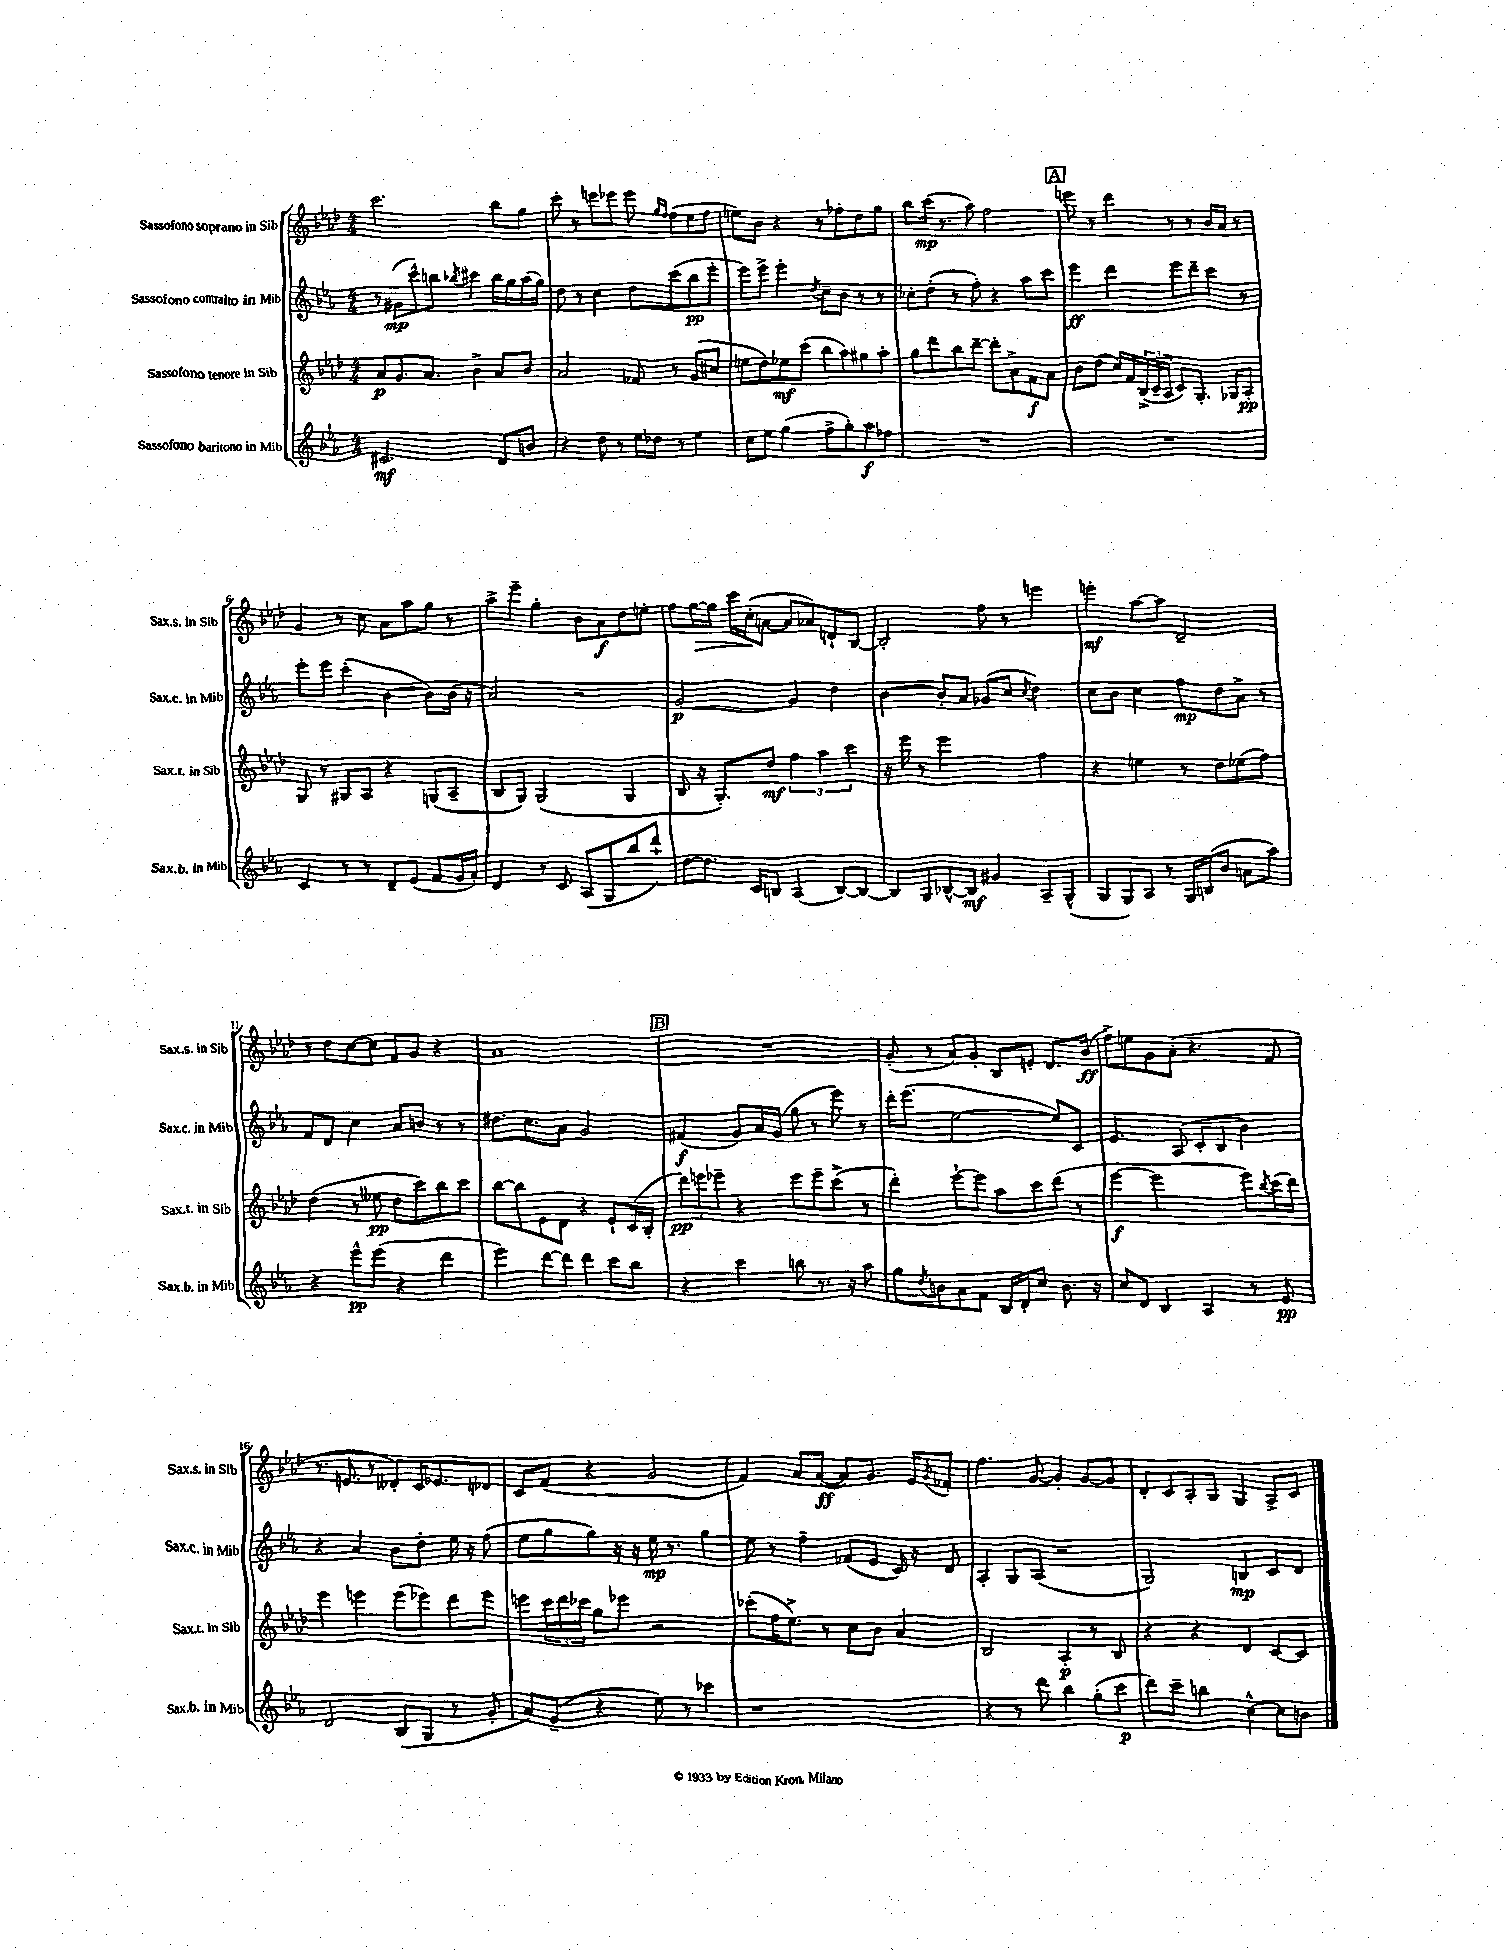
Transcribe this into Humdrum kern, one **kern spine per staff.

**kern	**dynam	**kern	**dynam	**kern	**dynam	**kern	**dynam
*part4	*part4	*part3	*part3	*part2	*part2	*part1	*part1
*staff4	*staff4	*staff3	*staff3	*staff2	*staff2	*staff1	*staff1
*I"Sassofono baritono in Mib	*	*I"Sassofono tenore in Sib	*	*I"Sassofono contralto in Mib	*	*I"Sassofono soprano in Sib	*
*I'Sax.b. in Mib	*	*I'Sax.t. in Sib	*	*I'Sax.c. in Mib	*	*I'Sax.s. in Sib	*
*clefG2	*	*clefG2	*	*clefG2	*	*clefG2	*
*k[b-e-a-]	*	*k[b-e-a-d-]	*	*k[b-e-a-]	*	*k[b-e-a-d-]	*
*M4/4	*	*M4/4	*	*M4/4	*	*M4/4	*
=1	=1	=1	=1	=1	=1	=1	=1
2.c#X/	mf	8a-/L	p	8r	.	2.ccc\	.
.	.	8.g/	.	(8g#X\L	mp	.	.
.	.	.	.	8ccc^^\)	.	.	.
.	.	8.a-/J	.	.	.	.	.
.	.	.	.	8bbn\J	.	.	.
.	.	.	.	8qbb-X/	.	.	.
.	.	4b-^\	.	4ccc#X\	.	.	.
8d/L	.	8a-/L	.	16bb-\LL	.	8bb-\L	.
.	.	.	.	16gg\	.	.	.
8bn/J	.	8b-/J	.	(16aa-\	.	8gg\J	.
.	.	.	.	16gg\JJ)	.	.	.
=2	=2	=2	=2	=2	=2	=2	=2
4r	.	2a-/	.	8dd\	.	8ccc'\	.
.	.	.	.	8r	.	8r	.
8dd\	.	.	.	4cc\	.	8eeen\L	.
8r	.	.	.	.	.	8eee-X\J	.
16ee-\LL	.	8f-X/	.	8dd\L	.	8eee-\	.
16dd-X\JJ	.	.	.	.	.	.	.
.	.	.	.	.	.	16qqgg/LL	.
.	.	.	.	.	.	16qqff/JJ	.
8r	.	8r	.	(8ccc\	.	(8ff\L	.
4ee-\	.	(8g/L	.	8bb-\	pp	8ee-\	.
.	.	8cc#X/J	.	8eee-'\J	.	8ff\J	.
=3	=3	=3	=3	=3	=3	=3	=3
8cc\L	.	8een\L	.	8eee-\L)	.	8een\L)	.
8ee-\J	.	8dd-\)	.	8eee-^\J	.	8b-\J	.
(4gg\	.	8ee-X\	mf	4eee-'\	.	4r	.
.	.	(8ccc\J	.	.	.	.	.
.	.	.	.	8qdd/	.	.	.
8ff^\L	.	8bb-\L	.	8cc~\L	.	8r	.
8gg'\)	.	8aa-\)	.	8b-\J	.	8ff-X'\L	.
8aa-\	f	8gg#X\	.	8r	.	8dd-\	.
8ff-X\J	.	8aa-'\J	.	8r	.	8gg\J	.
=4	=4	=4	=4	=4	=4	=4	=4
1r	.	8gg\L	.	8cc-X'\L	.	8bb-\L	.
.	.	8ddd-\	.	(8dd'\J	.	(16ccc\Jk	mp
.	.	.	.	.	.	8.r	.
.	.	8bb-\	.	8r	.	.	.
.	.	[8ddd-~\J	.	8ff'\)	.	8aa-\)	.
.	.	8ddd-'\L]	.	4r	.	2ff\	.
.	.	8a-^\	.	.	.	.	.
.	.	8f\	f	8aa-\L	.	.	.
.	.	8a-\J	.	8ccc\J	.	.	.
!!LO:REH:place=s1:t=A
=5	=5	=5	=5	=5	=5	=5	=5
1r	.	8b-\L	.	4eee-\	ff	8eeen\	.
.	.	(8dd-\J	.	.	.	8r	.
.	.	16cc/LL)	.	4ddd\	.	4ddd-\	.
.	.	16f/	.	.	.	.	.
.	.	(24B-^/	.	.	.	.	.
.	.	24c~/	.	.	.	.	.
.	.	24A-/JJ	.	.	.	.	.
.	.	8c/L)	.	8eee-\L	.	8r	.
.	.	8.G'/J	.	8ddd~\	.	8r	.
.	.	.	.	8ccc\J	.	16b-/LL	.
.	.	16G-X/KL	.	.	.	16a-/JJ	.
.	.	8A-'/J	pp	8r	.	8r	.
!!LO:LB:g=z
=6	=6	=6	=6	=6	=6	=6	=6
4c/	.	8G/	.	8eee-'\L	.	4g/	.
.	.	8r	.	8eee-\J	.	.	.
8r	.	8G#X/L	.	(4ccc'\	.	8r	.
8r	.	8A-/J	.	.	.	8cc\	.
8d~/L	.	4r	.	[4b-\	.	8a-\L	.
(8e-/J	.	.	.	.	.	8aa-\	.
8f/L	.	(8Gn/L	.	8b-\L])	.	8gg\J	.
16g/L	.	8A-~/J	.	(16b-\Jk	.	8r	.
16a-'/JJ)	.	.	.	16r	.	.	.
=7	=7	=7	=7	=7	=7	=7	=7
4d/	.	8B-/L	.	2a-/)	.	8aa-^\L	.
.	.	8G/J)	.	.	.	8eee-~\J	.
8r	.	(2G/	.	.	.	4gg'\	.
8c/	.	.	.	.	.	.	.
(8A-/L	.	.	.	2r	.	8b-\L	.
8G/	.	.	.	.	.	8a-\	f
8bb-/	.	4G/	.	.	.	8dd-\	.
8ddd`/J)	.	.	.	.	.	8een'\J	.
=8	=8	=8	=8	=8	=8	=8	=8
[8dd\L	.	8B-/	.	[2g/	p	8ff\L	.
!	!	!	!	!	!	!	!LO:HP:b
8.dd\J]	.	16r	.	.	.	[16gg\L	>
.	.	8.G'/L)	.	.	.	16gg\JJ]	.
.	.	.	.	.	.	16ccc\LL	.
16c/KL	.	.	.	.	.	(16cc'\J	.
8Bn/J	.	8dd-/J	mf	.	.	[8an\J	]
(4A-/	.	6ff\	.	4g/]	.	8a/L]	.
.	.	.	.	.	.	8a-X/)	.
.	.	6aa-\	.	.	.	.	.
[8B/L)	.	.	.	4dd\	.	8dn`/	.
.	.	6ccc\	.	.	.	.	.
8B/J_	.	.	.	.	.	[8B-/J	.
=9	=9	=9	=9	=9	=9	=9	=9
8B/L]	.	16r	.	[4b-\	.	2B-'/]	.
.	.	16eee-\	.	.	.	.	.
8G/	.	8r	.	.	.	.	.
[8B-X^^/	.	2eee-\	.	8b-'/L]	.	.	.
8B-/J]	mf	.	.	8a-/J	.	.	.
4g#X/	.	.	.	(8g-X/L	.	8ff\	.
.	.	.	.	8cc/J	.	8r	.
.	.	.	.	8qcc/	.	.	.
8A-~/L	.	4ff\	.	4dd\)	.	4eeen\	.
(8G^^/J	.	.	.	.	.	.	.
=10	=10	=10	=10	=10	=10	=10	=10
8G/L	.	4r	.	8cc\L	.	4eeen'\	mf
8G/)	.	.	.	8b-\J	.	.	.
8A-/J	.	4een\	.	4cc\	.	[8aa-\L	.
8r	.	.	.	.	.	8aa-\J]	.
16G/LL	.	8r	.	8ff\L	mp	2d-~/	.
(16Bn/J	.	.	.	.	.	.	.
8b-/J	.	8dd-\L	.	8dd\	.	.	.
8an\L	.	(8ee-X\	.	8a-^\J	.	.	.
8aa-\J)	.	8ff\J)	.	8r	.	.	.
!!LO:LB:g=z
=11	=11	=11	=11	=11	=11	=11	=11
4r	.	(4dd-\	.	8f/L	.	8r	.
.	.	.	.	8d/J	.	8dd-\L	.
8eee-^^\L	pp	8r	.	4cc\	.	[8cc\	.
(8eee-\J	.	8ee--X\	pp	.	.	8cc\J]	.
4r	.	8dd-\L	.	8a-/L	.	8f/L	.
.	.	8ccc\)	.	8bn/J	.	8g/J	.
4ddd\	.	8bb-\	.	8r	.	4r	.
.	.	8ccc\J	.	8r	.	.	.
=12	=12	=12	=12	=12	=12	=12	=12
4eee-\)	.	[8bb-\L	.	8.dd#X\L	.	1a-	.
.	.	8bb-\]	.	.	.	.	.
.	.	.	.	8.cc\	.	.	.
[8ddd\L	.	8e-\	.	.	.	.	.
8ddd\J]	.	8d-\J	.	8a-\J	.	.	.
4ddd\	.	4r	.	2g/	.	.	.
8ccc\L	.	8e-`/L	.	.	.	.	.
8bb-\J	.	(16c/L	.	.	.	.	.
.	.	16B-'/JJ	.	.	.	.	.
!!LO:REH:place=s1:t=B
=13	=13	=13	=13	=13	=13	=13	=13
4r	.	12ddd-\L)	pp	(4f#X/	f	1r	.
.	.	12eeen\	.	.	.	.	.
.	.	12eee-X~\J	.	.	.	.	.
4ccc\	.	4r	.	8g/L)	.	.	.
.	.	.	.	16a-/L	.	.	.
.	.	.	.	(16g/JJ	.	.	.
8bbn\	.	8eee-\L	.	8gg\	.	.	.
8.r	.	8eee-~\	.	8r	.	.	.
.	.	(8ccc^\J	.	8eee-\)	.	.	.
16r	.	.	.	.	.	.	.
8aa-\	.	8r	.	8r	.	.	.
=14	=14	=14	=14	=14	=14	=14	=14
8gg\L	.	4ddd-'\)	.	16ddd'\KL	.	(8g'/	.
.	.	.	.	(8.eee-\J	.	.	.
8qdd/	.	.	.	.	.	.	.
8bn\	.	.	.	.	.	8r	.
8a-\	.	[8eee-`\L	.	[2ee-\	.	8a-/L)	.
8f\J	.	8eee-\J]	.	.	.	8g'/J	.
16B-/LL	.	8aa-\L	.	.	.	8B-/L	.
16d'/J	.	.	.	.	.	.	.
8cc/J	.	8ccc\	.	.	.	8en'/J	.
8.b\	.	(8ddd-\J	.	8ee-/L])	.	8.d-/L	.
.	.	8r	.	8c/J	.	.	.
16r	.	.	.	.	.	(16b-/Jk	ff
=15	=15	=15	=15	=15	=15	=15	=15
8cc/L	.	[4eee-\	f	4.e-/	.	8ff^\L)	.
8d/J	.	.	.	.	.	8een\	.
4B-/	.	2eee-\]	.	.	.	8g\	.
.	.	.	.	(8A-/	.	(8a-'\J	.
4A-/	.	.	.	8c'/L	.	4.r	.
.	.	.	.	8B-/J	.	.	.
8r	.	8eee-\L)	.	4b-\)	.	.	.
.	.	8qbb-/	.	.	.	.	.
8e-/	pp	(16ccc\L	.	.	.	8f/	.
.	.	16ddd-\JJ)	.	.	.	.	.
!!LO:LB:g=z
=16	=16	=16	=16	=16	=16	=16	=16
2d/	.	4eee-\	.	4r	.	8.r	.
.	.	.	.	.	.	8.en/	.
.	.	4eeen\	.	4a-/	.	.	.
.	.	.	.	.	.	8r	.
(8B-/L	.	(8eee\L	.	8b-\L	.	8d--X'/L)	.
8G/J	.	8eee-X\)	.	8dd'\J	.	16c/K	.
.	.	.	.	.	.	8.e-X/	.
8r	.	8ddd-\	.	16ee-\	.	.	.
.	.	.	.	16r	.	.	.
8g'/	.	8eee-\J	.	(8ff\	.	8d-X/J	.
=17	=17	=17	=17	=17	=17	=17	=17
8a-/L)	.	8eeen\L	.	8ee-\L	.	8c/L	.
(8g~/J	.	24ccc\L	.	8gg\	.	(8f/J	.
.	.	24ddd-\	.	.	.	.	.
.	.	24ccc-X\JJ	.	.	.	.	.
4r	.	8gg\L	.	8gg\J)	.	4r	.
.	.	8eee-X\J	.	16r	.	.	.
.	.	.	.	16r	.	.	.
8ee-\)	.	2r	.	16ee-\	mp	2g/	.
.	.	.	.	8.r	.	.	.
8r	.	.	.	.	.	.	.
4ccc-X\	.	.	.	4gg\	.	.	.
=18	=18	=18	=18	=18	=18	=18	=18
1r	.	(8ccc-X'\L	.	8ee-\	.	4f/)	.
.	.	16ff\K	.	8r	.	.	.
.	.	8.ee-^\J)	.	.	.	.	.
.	.	.	.	4ff~\	.	8a-/L	.
.	.	8r	.	.	.	([8a-/J	ff
.	.	8cc\L	.	(8f-X/L	.	8a-/L])	.
.	.	8b-\J	.	8e-/J	.	8.g/J	.
.	.	4a-/	.	16c/)	.	.	.
.	.	.	.	16r	.	16e-/KL	.
.	.	.	.	.	.	8qg/	.
.	.	.	.	8d/	.	8f-X'/J	.
=19	=19	=19	=19	=19	=19	=19	=19
4r	.	2B-/	.	4A-'/	.	4.ff\	.
8r	.	.	.	8G/L	.	.	.
8ddd\	.	.	.	(8A-/J	.	[8g/	.
4bb-\	.	4A-'/	p	2r	.	4g'/]	.
(8gg'\L	.	8r	.	.	.	[8g/L	.
8ccc\J	p	8B-/	.	.	.	8g/J]	.
=20	=20	=20	=20	=20	=20	=20	=20
8ddd\L)	.	4r	.	2G/)	.	8d-'/L	.
8ccc~\J	.	.	.	.	.	8c/	.
4bbn\	.	4r	.	.	.	8A-'/	.
.	.	.	.	.	.	8G/J	.
[4cc^^\	.	4d-/	.	4Bn/	mp	4G/	.
8cc\L]	.	[8c/L	.	8c/L	.	8A-^/L	.
8bn\J	.	8c/J]	.	8d/J	.	8c/J	.
==	==	==	==	==	==	==	==
*-	*-	*-	*-	*-	*-	*-	*-
